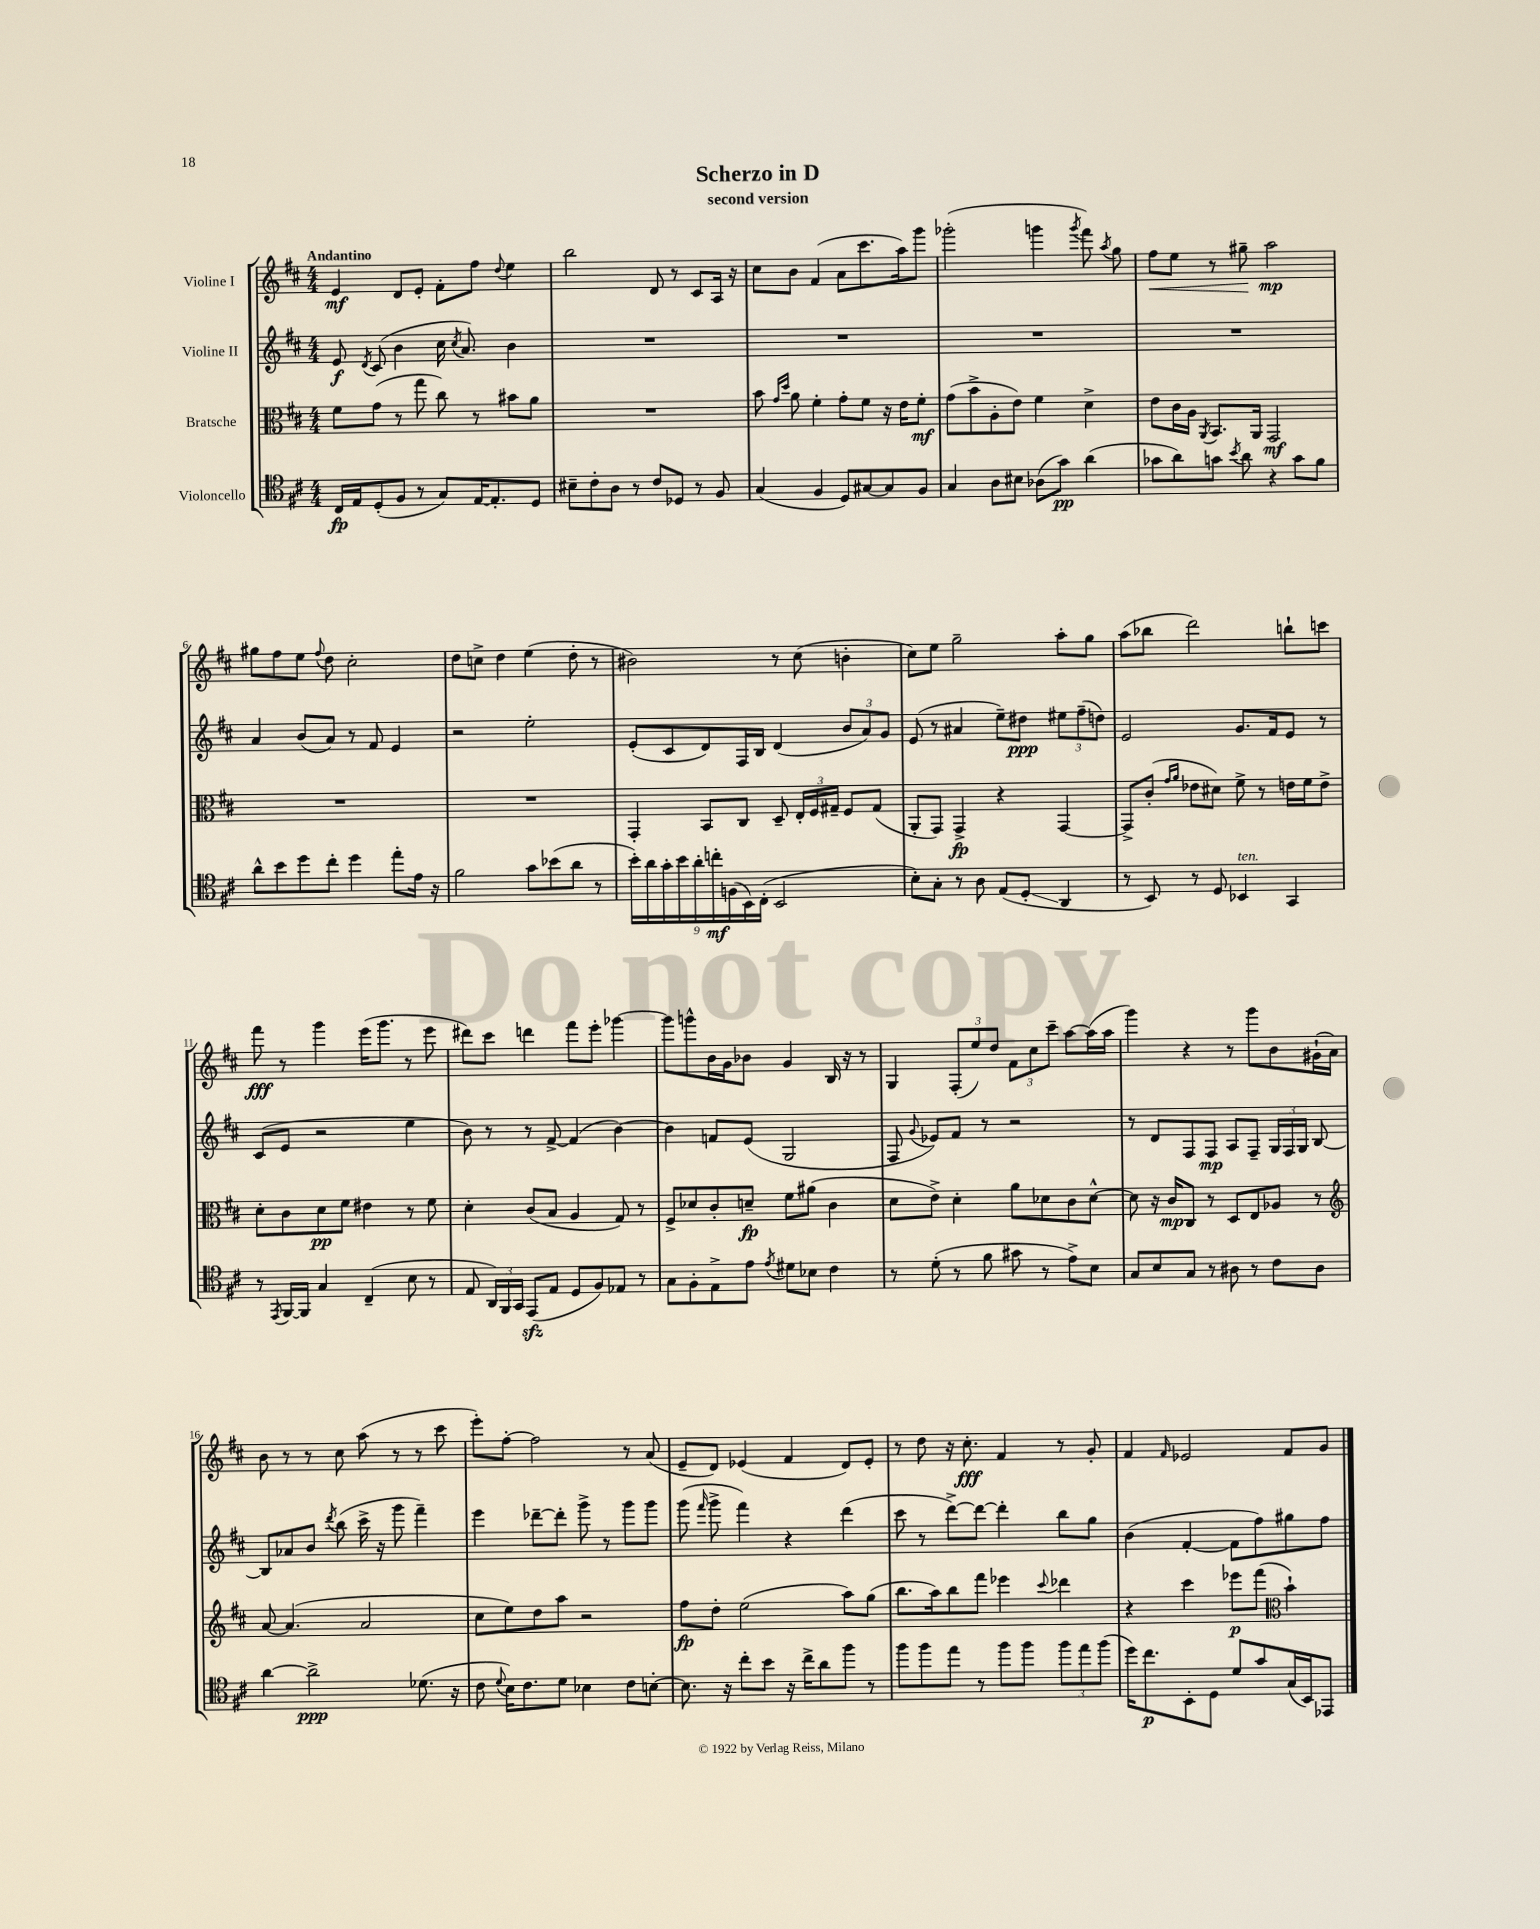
\header { title = "Scherzo in D" subtitle = "second version" }
<<
\new StaffGroup <<
\new Staff = "s0" \with { instrumentName = "Violine I" } {
    \clef treble \key d \major \numericTimeSignature \time 4/4 \tempo "Andantino"
    \autoBeamOff e'4\mf d'8[ e'8]-. fis'8[-. fis''8] \appoggiatura { d''8 } e''4 |
    b''2 d'8 r8 cis'8[ a16] r16 |
    cis''8[ b'8] fis'4( a'8[ cis'''8. a''16) g'''8] |
    ges'''2-.( g'''4 \acciaccatura { g'''8 } fis'''8) \acciaccatura { a''8 } g''8 |
    fis''8[\< e''8] r8 gis''8--\! a''2\mp |
    gis''8[ fis''8 e''8] \appoggiatura { fis''8 } d''8 cis''2-. |
    d''8[ c''8]-> d''4 e''4( d''8-. r8 |
    bis'2) r8 cis''8( b'4-. |
    cis''8[) e''8] g''2-- a''8[-. g''8] |
    a''8[( bes''8] d'''2) b''8[-! c'''8] |
    fis'''8\fff r8 g'''4 e'''16[( g'''8.] r8 e'''8 |
    dis'''8[) cis'''8] d'''4 fis'''8[ e'''8]-. ges'''4~ |
    ges'''8[ g'''8-^ b'16 g'16 bes'8] g'4 b16 r16 r8 |
    g4 \tuplet 3/2 { fis8[-.( e''8) d''8] } \tuplet 3/2 { fis'8[ cis''8 cis'''8]-- } a''8[~ a''16( a''16] |
    g'''4) r4 r8 g'''8[ b'8 gis'16-!( a'16]) |
    b'8 r8 r8 cis''8 a''8( r8 r8 cis'''8 |
    e'''8[-.) fis''8]~-. fis''2 r8 a'8( |
    e'8[-- d'8]) ees'4( fis'4 d'8[) ees'8]-. |
    r8 d''8 r16 cis''8.-.\fff fis'4 r8 g'8-. |
    fis'4 \grace { fis'16 } ees'2 fis'8[ g'8] \bar "|." |
}
\new Staff = "s1" \with { instrumentName = "Violine II" } {
    \clef treble \key d \major \numericTimeSignature \time 4/4
    \autoBeamOff e'8\f \acciaccatura { d'8 } cis'8( b'4 cis''16 \acciaccatura { cis''8 } a'8.) b'4 |
    R1 |
    R1 |
    R1 |
    R1 |
    a'4 b'8[( a'8]) r8 fis'8 e'4 |
    r2 e''2-. |
    e'8[-.( cis'8 d'8) fis16 b16] d'4( \tuplet 3/2 { b'8[ a'8) g'8] } |
    e'8( r8 ais'4 e''8[--) dis''8]\ppp \tuplet 3/2 { eis''8[ fis''8--( d''8]) } |
    e'2 g'8.[ fis'16 e'8] r8 |
    cis'8[( e'8] r2 e''4 |
    b'8) r8 r8 fis'8~-> fis'4( b'4~) |
    b'4 f'8[ e'8]( g2 |
    fis8 \appoggiatura { g'8 } ees'8[) fis'8] r8 r2 |
    r8 d'8[ fis8 fis8]\mp a8[ fis8]-- \tuplet 3/2 { g16[ fis16 g16] } b8~ |
    b8[ aes'8 b'8] \acciaccatura { d'''8 } b''8( cis'''16-> r16 g'''8 fis'''4--) |
    e'''4 des'''8[~-- des'''8]-. g'''8-> r8 g'''8[ g'''8] |
    g'''8( \grace { fis'''16 } g'''8-> fis'''4) r4 d'''4( |
    cis'''8 r8 d'''8[~->) d'''8]~ d'''4-. b''8[ g''8] |
    b'4( fis'4~-. fis'8[ fis''8) gis''8 fis''8] \bar "|." |
}
\new Staff = "s2" \with { instrumentName = "Bratsche" } {
    \clef alto \key d \major \numericTimeSignature \time 4/4
    \autoBeamOff fis'8[ g'8]( r8 g''8 cis''8) r8 bis'8[ a'8] |
    R1 |
    b'8 \grace { g'16[ d''16] } a'8 fis'4-. g'8[-. fis'8] r16 e'16[ fis'8]-.\mf |
    g'8[( b'8-> a8-. e'8]) fis'4 d'4-> |
    e'8[ cis'16 a16] \acciaccatura { a,8 } b,8.[ a,16] g,2\mf |
    R1 |
    R1 |
    g,4-. b,8[ cis8] d8-- \tuplet 3/2 { e16[-. fis16 gis16]-- } fis8[ gis8]( |
    a,8[-. g,8]) g,4->\fp r4 g,4~ |
    g,8[-> cis'8]-.( \grace { g'16[ a'16] } ees'8[ dis'8]) fis'8-> r8 e'16[ fis'16 e'8]-> |
    d'8[-. cis'8 d'8\pp fis'8] eis'4 r8 fis'8 |
    d'4-. cis'8[( b8] a4 g8) r8 |
    fis8[-> des'8 cis'8-. d'8]--\fp fis'8[ ais'8]( cis'4 |
    d'8[ e'8]->) d'4-. a'8[ des'8 cis'8 des'8]~-^ |
    des'8 r16 cis'16[\mp cis8] r8 d8[ e8 aes8] r8 |
    \clef treble a'8~ a'4.( a'2 |
    cis''8[ e''8) d''8 a''8] r2 |
    fis''8[\fp d''8]-. e''2( a''8[) g''8]( |
    b''8.[ a''16) b''8 fis'''8] ees'''4 \appoggiatura { cis'''8 } des'''4 |
    r4 cis'''4 ees'''8[\p fis'''8]( \clef alto b'4-!) \bar "|." |
}
\new Staff = "s3" \with { instrumentName = "Violoncello" } {
    \clef tenor \key d \major \numericTimeSignature \time 4/4
    \autoBeamOff cis16[\fp e16 d8-.( fis8] r8 g8[) e16~ e8.-. d8] |
    bis8[-- cis'8-. a8] r8 cis'8[ des8] r8 fis8 |
    g4( fis4 d8[) gis8~ gis8 fis8] |
    g4 a8[ bis8] aes8[( g'8]\pp) a'4( |
    ges'8[ a'8) g'8] \acciaccatura { b'8 } a'8 r4 g'8[ fis'8] |
    a'8[-^ b'8 d''8 cis''8]-. d''4 e''8[-. e'16] r16 |
    fis'2 g'8[ bes'8( a'8] r8 |
    \tuplet 9/8 { b'16[-.) a'16 g'16-. b'16 a'16-. c''16-.\mf f16( b,16) cis16]-.( } b,2 |
    b8[-.) g8]-. r8 a8 e8[( d8]-.\glissando a,4 |
    r8 b,8) r8 d8 bes,4^\markup { \italic "ten." } g,4 |
    r8 \acciaccatura { e,8 } fis,16[~ fis,16] g4 cis4--( b8 r8 |
    e8 \tuplet 3/2 { a,16[) fis,16 g,16] } e,8[\sfz( e8] d8[ fis8) ees8] r8 |
    g8[ fis8-. e8-> e'8] \acciaccatura { e'8 } dis'8[ bes8] cis'4 |
    r8 d'8-.( r8 fis'8 gis'8 r8 e'8[->) b8] |
    g8[ b8 g8] r8 ais8 r8 cis'8[ ais8] |
    a'4~ a'2->\ppp des'8.( r16 |
    cis'8 \appoggiatura { d'8 } b16[) cis'8. d'8] bes4 cis'8[ b8]~-. |
    b8. r16 cis''8[-. b'8] r16 cis''16[-> a'8 fis''8] r8 |
    fis''8[ fis''8 e''8] r8 fis''8[ fis''8] \tuplet 3/2 { fis''8[ e''8 fis''8]( } |
    d''16[) cis''8.\p b,8-. d8] d'8[ g'8 g16( b,16) ees,8] \bar "|." |
}
>>
>>
